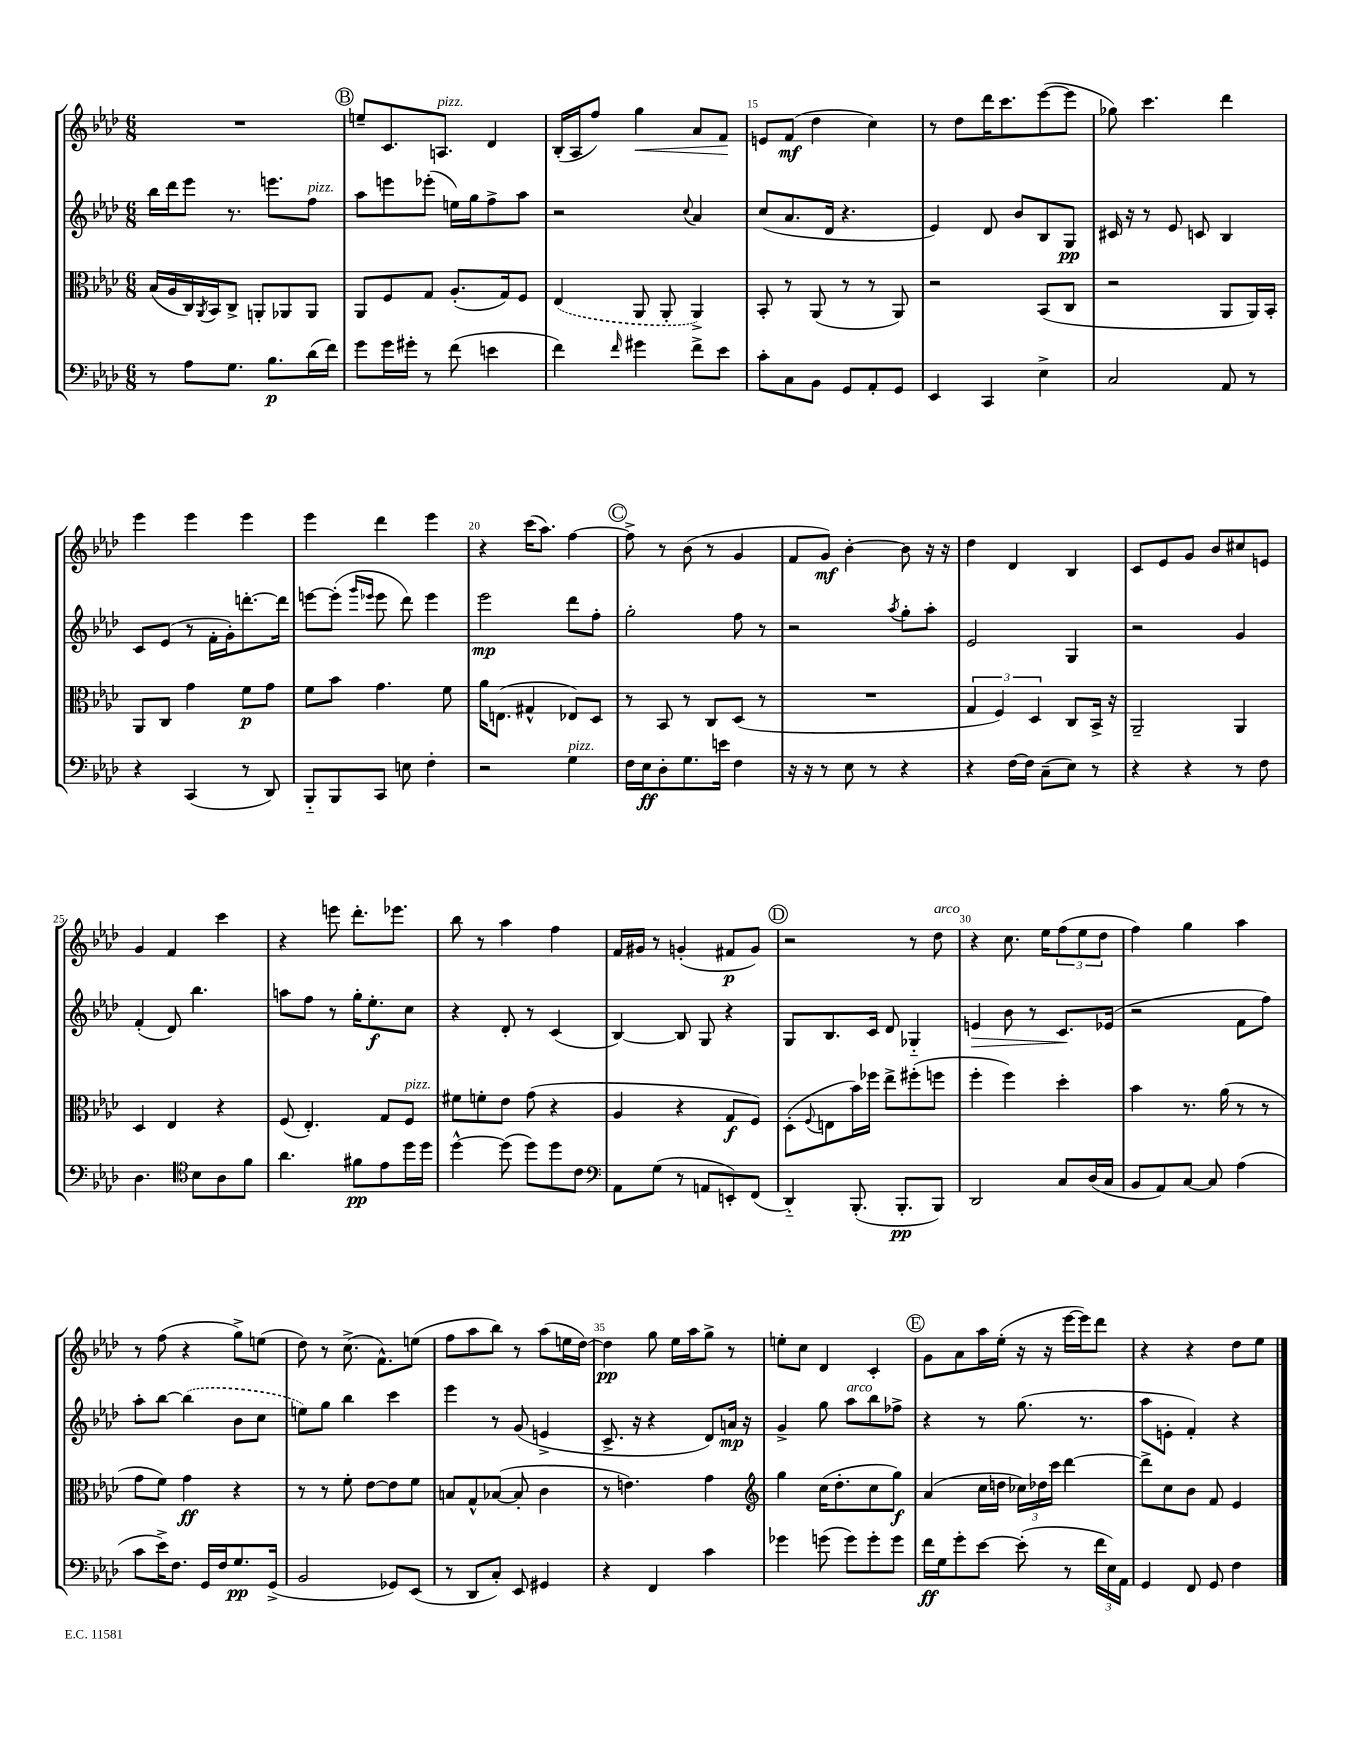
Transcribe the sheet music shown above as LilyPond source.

<<
\new StaffGroup <<
\new Staff = "s0" {
    \clef treble \key aes \major \numericTimeSignature \time 6/8
    R2. |
    \mark \markup { \circle "B" } e''8-- c'8. a8.^\markup { \italic "pizz." } des'4 |
    bes16-.( aes16 f''8) g''4\< aes'8 f'8\! |
    e'8 f'8\mf( des''4 c''4) |
    r8 des''8 des'''16 c'''8. ees'''8~( ees'''8 |
    ges''8) c'''4. des'''4 |
    ees'''4 ees'''4 ees'''4 |
    ees'''4 des'''4 ees'''4 |
    r4 c'''16( aes''8.) f''4~ |
    \mark \markup { \circle "C" } f''8-> r8 bes'8( r8 g'4 |
    f'8 g'8\mf) bes'4~-. bes'8 r16 r16 |
    des''4 des'4 bes4 |
    c'8 ees'8 g'8 bes'8 cis''8 e'8 |
    g'4 f'4 c'''4 |
    r4 e'''8 des'''8.-. ees'''8. |
    bes''8 r8 aes''4 f''4 |
    f'16 gis'16 r8 g'4-.( fis'8\p g'8) |
    \mark \markup { \circle "D" } r2 r8 des''8^\markup { \italic "arco" } |
    r4 c''8. ees''16 \tuplet 3/2 { f''8( ees''8 des''8 } |
    f''4) g''4 aes''4 |
    r8 f''8( r4 g''8->) e''8( |
    des''8) r8 c''8.->( f'8.-^) e''8( |
    f''8 aes''8 bes''8) r8 aes''8( e''16 des''16~) |
    des''4\pp g''8 ees''16 aes''16 g''8-> r8 |
    e''8-. c''8 des'4 c'4-. |
    \mark \markup { \circle "E" } g'8 aes'8 aes''16 ees''16-.( r16 r16 ees'''16~ ees'''16) des'''8 |
    r4 r4 des''8 ees''8 \bar "|." |
}
\new Staff = "s1" {
    \clef treble \key aes \major \numericTimeSignature \time 6/8
    bes''16 des'''16 ees'''8 r8. e'''8. f''8^\markup { \italic "pizz." } |
    \mark \markup { \circle "B" } aes''8 e'''8 ees'''8-.( e''16) g''16 f''8-> aes''8 |
    r2 \appoggiatura { c''8 } aes'4 |
    c''8( aes'8. des'16 r4. |
    ees'4) des'8 bes'8 bes8 g8\pp |
    cis'16 r16 r8 ees'8 c'8 bes4 |
    c'8 ees'8( r8 f'16-. g'16-.) d'''8.~-. d'''16 |
    e'''8~ e'''8-.( \grace { g'''16 ees'''16 } ees'''8 des'''8) ees'''4 |
    ees'''2\mp des'''8 f''8-. |
    \mark \markup { \circle "C" } g''2-. f''8 r8 |
    r2 \acciaccatura { aes''8 } g''8-. aes''8-. |
    ees'2 g4 |
    r2 g'4 |
    f'4-.( des'8) bes''4. |
    a''8 f''8 r8 g''16-. ees''8.-.\f c''8 |
    r4 des'8-. r8 c'4( |
    bes4~) bes8 g8 r4 |
    \mark \markup { \circle "D" } g8 bes8. c'16 des'8 ges4-_ |
    e'4\> bes'8 r8 c'8.\! ees'16( |
    r2 f'8 f''8) |
    aes''8-. bes''8~ \once \slurDashed bes''4( bes'8 c''8 |
    e''8) g''8 bes''4 c'''4 |
    ees'''4 r8 g'8( e'4-> |
    c'8.-> r16 r4 des'8) a'16\mp r16 |
    g'4-> g''8 aes''8^\markup { \italic "arco" } bes''8 fes''8-> |
    \mark \markup { \circle "E" } r4 r8 g''8.( r8. |
    aes''8 e'8-. f'4-.) r4 \bar "|." |
}
\new Staff = "s2" {
    \clef alto \key aes \major \numericTimeSignature \time 6/8
    bes16( aes16 c16) \acciaccatura { aes,8 } bes,16 c8-> a,8-. aes,8 aes,8 |
    \mark \markup { \circle "B" } aes,8 f8 g8 aes8.-.( g16) f8 |
    \once \slurDashed ees4( aes,8 aes,8-. aes,4->) |
    bes,8-. r8 aes,8( r8 r8 aes,8) |
    r2 bes,8( c8 |
    r2 aes,8 aes,16) bes,16-. |
    aes,8 c8 g'4 f'8\p g'8 |
    f'8 bes'8 g'4. f'8 |
    aes'16 e8.( gis4-^ ees8) des8 |
    \mark \markup { \circle "C" } r8 bes,8 r8 c8 des8( r8 |
    R2. |
    \tuplet 3/2 { g4 f4) des4 } c8 bes,16-> r16 |
    aes,2-- aes,4 |
    des4 ees4 r4 |
    f8( ees4.-.) g8 f8^\markup { \italic "pizz." } |
    fis'8 f'8-. ees'8 g'8( r4 |
    aes4 r4 g8\f f8) |
    \mark \markup { \circle "D" } des8-.( \appoggiatura { f8 } e8 bes'16) fes''16 ees''8-> fis''8-.( f''8 |
    f''4-. f''4) des''4-. |
    bes'4 r8. aes'16( r8 r8 |
    g'8 f'8) g'4\ff r4 |
    r8 r8 f'8-. ees'8~ ees'8 f'8 |
    b8 g8-^ bes8~( bes8-. c'4 |
    r8 e'4.) g'4 |
    \clef treble g''4 c''16( des''8.-. c''8 g''8\f) |
    \mark \markup { \circle "E" } aes'4( c''16 d''16 \tuplet 3/2 { ces''16) des''16 c'''16 } des'''4~ |
    des'''8-> c''8 bes'8 f'8 ees'4 \bar "|." |
}
\new Staff = "s3" {
    \clef bass \key aes \major \numericTimeSignature \time 6/8
    r8 aes8 g8. bes8.\p des'16( f'16) |
    \mark \markup { \circle "B" } g'8 g'16 gis'16-. r8 f'8( e'4 |
    f'4) \grace { f'16 } gis'4 f'8-> ees'8 |
    c'8-. c8 bes,8 g,8 aes,8-. g,8 |
    ees,4 c,4 ees4-> |
    c2 aes,8 r8 |
    r4 c,4( r8 des,8) |
    bes,,8-_ bes,,8 c,8 e8 f4-. |
    r2 g4^\markup { \italic "pizz." } |
    \mark \markup { \circle "C" } f16 ees16\ff des8-. g8. e'16 f4 |
    r16 r16 r8 ees8 r8 r4 |
    r4 f16~ f16 c8--( ees8) r8 |
    r4 r4 r8 f8 |
    des4. \clef tenor bes8 aes8 f'8 |
    aes'4. fis'8\pp ees'8 des''16 des''16 |
    des''4~-^ des''8( des''8) des''8 c'8 |
    \clef bass aes,8 g8( r8 a,8 e,8-.) f,8( |
    \mark \markup { \circle "D" } des,4-_) bes,,8.-.( bes,,8.-.\pp bes,,8) |
    des,2 c8 des16( c16 |
    bes,8 aes,8) c8~ c8 aes4( |
    c'8 ees'16->) f8. g,16 f16 g8.\pp g,16->( |
    bes,2 ges,8) ees,8( |
    r8 des,8 c8-.) ees,8 gis,4 |
    r4 f,4 c'4 |
    ges'4 g'8( g'8) g'8-. g'8 |
    \mark \markup { \circle "E" } f'16\ff g16 g'8-. ees'8~ ees'8-.( r8 \tuplet 3/2 { f'16 ees16) aes,16 } |
    g,4 f,8 g,8 f4 \bar "|." |
}
>>
>>
\layout { \context { \Score currentBarNumber = #12 \override BarNumber.break-visibility = ##(#f #t #t) barNumberVisibility = #(every-nth-bar-number-visible 5) } }
